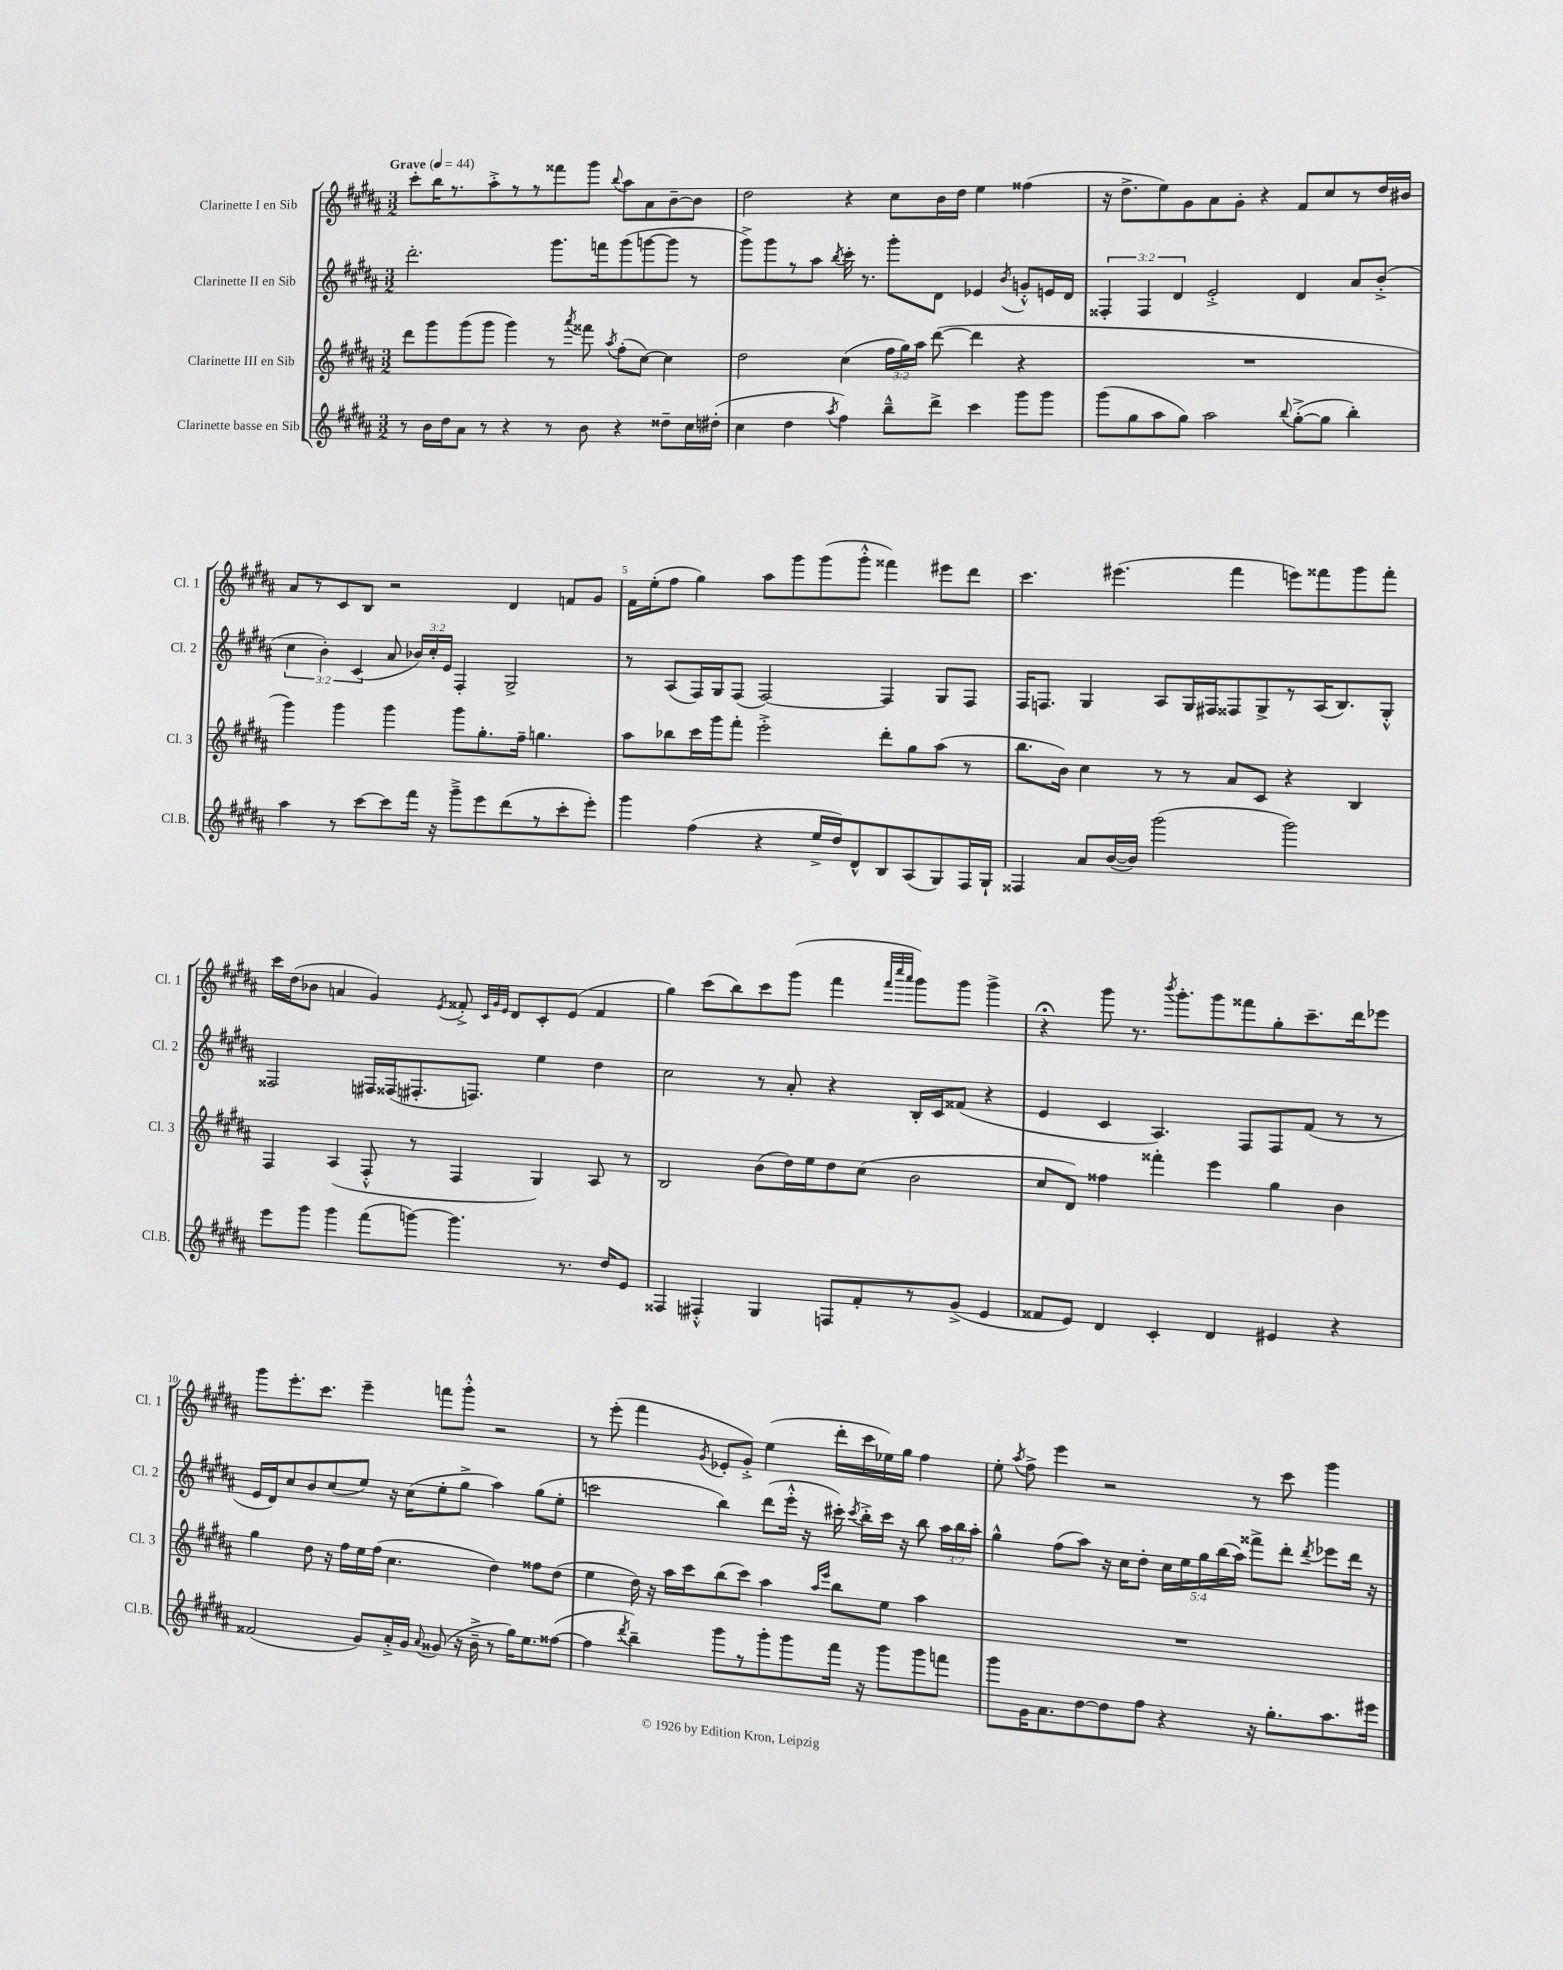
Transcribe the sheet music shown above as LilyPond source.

<<
\new StaffGroup <<
\new Staff = "s0" \with { instrumentName = "Clarinette I en Sib" shortInstrumentName = "Cl. 1" } {
    \clef treble \key b \major \numericTimeSignature \time 3/2 \tempo "Grave" 4 = 44
    \autoBeamOff cis'''8[-. b''16 r8. ais''8-.-> r8 r8 fisis'''8 gis'''8] \appoggiatura { b''8 } ais''8[ ais'8 b'8~-- b'8] |
    dis''2 r4 cis''8[ b'16 dis''16] e''4 fisis''4( |
    r16 dis''8.[-> e''8) gis'8 ais'8 gis'8]-. r4 fis'8[ cis''8 r8 dis''16 bis'16] |
    ais'8[ r8 cis'8 b8] r2 dis'4 f'8[ gis'8] |
    fis'16[ e''16-.( fis''8] gis''4) ais''8[ gis'''8 gis'''8( gis'''8]-.-^ fisis'''4) eis'''8[ dis'''8] |
    cis'''4. eis'''4.( fis'''4 e'''8[) fisis'''8 gis'''8 fisis'''8]-. |
    cis'''16[ dis''16( bes'8] a'4 gis'4) \acciaccatura { e'8 } fisis'8-.-> \grace { cis'32[ gis'32 e'32] } dis'8[ cis'8-. e'8]( fisis'4 |
    gis''4) cis'''8[( b''8) cis'''8 gis'''8]( fis'''4 \grace { fis'''32[ cis''''32 ais'''32] } gis'''8[) gis'''8] gis'''4-> |
    r4\fermata gis'''8 r8. \acciaccatura { b'''8 } gis'''8.[-. gis'''8 fisis'''8 gis''8-. cis'''8.-- dis'''16 ees'''8] |
    gis'''8[ e'''8.-. cis'''8.] e'''4-- f'''8[ gis'''8]-.-^ r2 |
    r8 e'''8-.( fis'''4 \acciaccatura { gis'8 } ees'8[-. gis'8]-.->) e''4( dis'''16[-. cis'''16 ees''16) gis''16] fis''4 |
    e''8-. \acciaccatura { ais''8 } fis''8-> e'''4 r2 r8 cis'''8 gis'''4 \bar "|." |
}
\new Staff = "s1" \with { instrumentName = "Clarinette II en Sib" shortInstrumentName = "Cl. 2" } {
    \clef treble \key b \major \numericTimeSignature \time 3/2 \override Staff.TupletNumber.text = #tuplet-number::calc-fraction-text
    \autoBeamOff dis'''2.-. gis'''8.[ f'''16 gis'''8( g'''8~ g'''8] r8 |
    gis'''8[->) gis'''8 r8 ais''8] \acciaccatura { b''8 } cis'''16-. r8. gis'''8[-. dis'8] ees'4 \acciaccatura { b'8 } g'8[-.-^ e'16 dis'16] |
    \tuplet 3/2 { fisis4-. fisis4 dis'4 } e'2-.-> dis'4 ais'8[ b'8]-.->( |
    \tuplet 3/2 { cis''4 b'4-.) cis'4( } ais'8 \tuplet 3/2 { bes'16[) cis''16-. e'16] } fis4-. gis2-> |
    r8 ais8[( fis16) gis16 fis8]( fis2~) fis4 gis8[ fis8] |
    fis16[ f8.] gis4 ais8[ gis16 fis16 fisis8 gis8-> r8 ais16( b8.) gis8]-.-^ |
    fisis2 fis16[ fisis16( fis8.-. f8.]) e''4 dis''4 |
    cis''2 r8 ais'8-. r4 b16[-. cis'16 fisis'8]( r4 |
    e'4 cis'4 ais4.) fis8[ fis8 fis'8]( r8 r8 |
    e'16[ dis'16) cis''8 b'8 cis''8( e''8]) r16 cis''16[( e''8-. gis''8]-> ais''4) gis''8[( e''8]-. |
    c'''2 b''4) dis'''8[( e'''16]-.-^ r16 cis'''16-.) \acciaccatura { cis'''8 } b''16[-.-> cis'''16] r16 b''8 \tuplet 3/2 { ais''16[ b''16 ais''16]-. } |
    gis''4-^ fis''8[( ais''8]) r16 cis''16[ dis''8]-. \tuplet 5/4 { cis''16[ e''16 gis''16 b''16( ais''16]) } fisis'''8[-> dis'''8]-. \acciaccatura { dis'''8 } ees'''8[ dis'''16] r16 \bar "|." |
}
\new Staff = "s2" \with { instrumentName = "Clarinette III en Sib" shortInstrumentName = "Cl. 3" } {
    \clef treble \key b \major \numericTimeSignature \time 3/2 \override Staff.TupletNumber.text = #tuplet-number::calc-fraction-text
    \autoBeamOff dis'''8[ gis'''8 gis'''8( gis'''8] gis'''4) r8 \acciaccatura { ais'''8 } fisis'''8 \acciaccatura { ais''8 } fis''8[-.( cis''8]~) cis''4 |
    dis''2 cis''4( \tuplet 3/2 { fis''16[ gis''16) ais''16] } dis'''8~( dis'''4 r4 |
    R1. |
    gis'''4) gis'''4 gis'''4 gis'''8[ gis''8.-. fis''16]-- g''4. |
    ais''8[ bes''8 cis'''16 gis'''16 fis'''8]-. e'''2-.-> dis'''8[-. gis''8 ais''8]( r8 |
    b''8.[ b'16]) cis''4 r8 r8 ais'8[ cis'8] r4 b4 |
    fis4 ais4( fis8-.-^ r8 fis4 gis4) ais8 r8 |
    b2 b'8[( dis''16) e''16 dis''8 cis''8]( b'2 |
    cis''8[ dis'8]) fisis''4 fisis'''4-. e'''4 gis''4 b'4 |
    gis''4 dis''8 r16 fis''16[ e''16 fis''16]( cis''4. dis''4) fisis''8[ dis''8]( |
    e''4 dis''16) r16 ais''16[ cis'''16 b''8( cis'''8]) ais''4 \grace { ais''16[ e'''16] } b''8[ e''8] ais''4 |
    R1. \bar "|." |
}
\new Staff = "s3" \with { instrumentName = "Clarinette basse en Sib" shortInstrumentName = "Cl.B." } {
    \clef treble \key b \major \numericTimeSignature \time 3/2
    \autoBeamOff r8 b'16[ dis''16 ais'8] r8 r4 r8 b'8 r4 disis''8[-- cis''16 dis''16]-.( |
    cis''4 dis''4 \acciaccatura { ais''8 } fis''4) b''8[---^ dis'''8]-> cis'''4 gis'''8[ gis'''8] |
    gis'''8[( gis''8 ais''8 gis''8]) ais''2 \appoggiatura { b''8 } gis''8[~-.->( gis''8] b''4-.) |
    ais''4 r8 cis'''8[~ cis'''8 fis'''16] r16 gis'''8[---> e'''8 dis'''8( r8 cis'''8-. e'''8]-.) |
    gis'''4 fis''4( r4 e''16[-> dis''16) dis'8-^ b8 ais8( gis8) fis16 gis16]-! |
    fisis4 ais'8[ b'16~( b'16]) gis'''2( gis'''2) |
    e'''8[ gis'''8] gis'''4 fis'''8[( g'''8]~) g'''4. r8. dis''16[ e'8] |
    fisis4 fis4-.-^ gis4 f8[ fis'8-. r8 gis'8]->( e'4 |
    fisis'8[ e'8]) dis'4 cis'4-. dis'4 eis'4 r4 |
    fisis'2( gis'8[) ais'16-.-> gis'16] \appoggiatura { ais'8 } gisis'8( r16 b'16---> r8 gis''16[) e''8. fisis''8]~( |
    fisis''4 \acciaccatura { dis'''8 } b''4--) gis'''8[ r8 gis'''8-. gis'''8 fis'''16] r16 gis'''8[ gis'''8 f'''8] |
    gis'''8[ gis'16 ais'8. dis''8~ dis''8 fis''8] r4 r16 gis''8.[-. ais''8. eis'''16] \bar "|." |
}
>>
>>
\layout { \context { \Score \override BarNumber.break-visibility = ##(#f #t #t) barNumberVisibility = #(every-nth-bar-number-visible 5) } }
